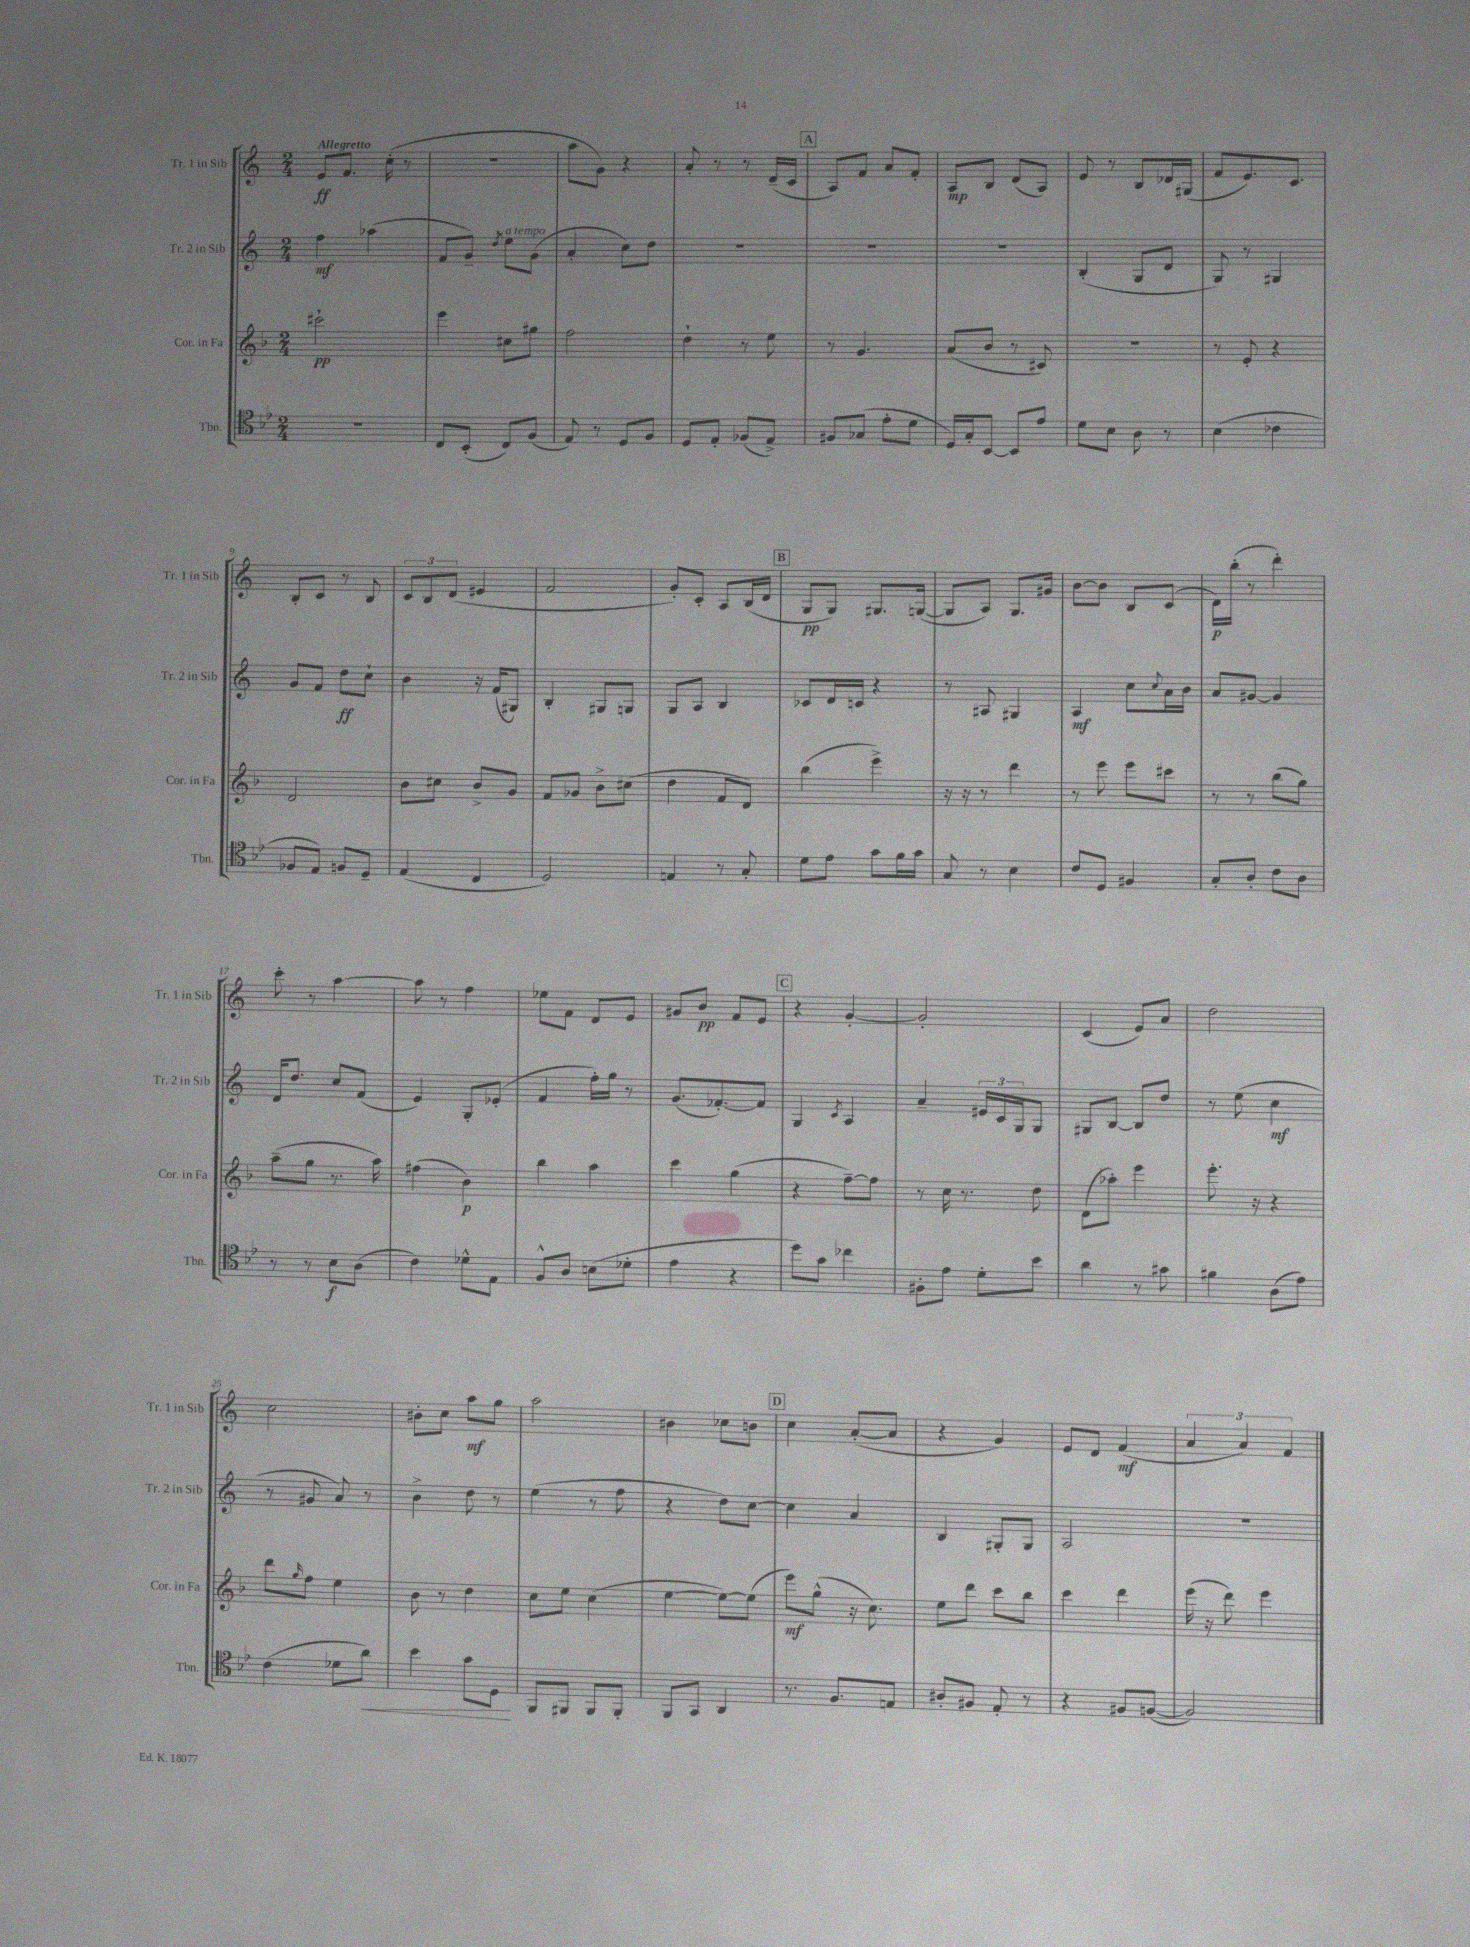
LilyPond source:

<<
\new StaffGroup <<
\new Staff = "s0" \with { instrumentName = "Tr. 1 in Sib" shortInstrumentName = "Tr. 1 in Sib" } {
    \clef treble \key c \major \numericTimeSignature \time 2/4 \tempo "Allegretto"
    e'8\ff f'8. c''16-.( r8 |
    R2 |
    a''8 g'8) r4 |
    a'8-. r8 r8 d'16--( c'16 |
    \mark \markup { \box "A" } a8) f'8 a'8 f'8-. |
    a8\mp b8 d'8( a8) |
    e'8 r8 b8 des'16 gis16( |
    f'8 e'8.) c'8. |
    b8-. c'8 r8 b8 |
    \tuplet 3/2 { c'8 b8 d'8( } eis'4 |
    f'2 |
    g'8-.) c'8-. a8 b16( d'16 |
    \mark \markup { \box "B" } g8\pp g8) gis8. g16~( |
    g8 a8) g8. gis'16 |
    b'8~ b'8 b8 c'8( |
    d'16\p) b''16-.( r8 d'''4-.) |
    c'''8-. r8 a''4~ |
    a''8 r8 f''4 |
    ees''8 f'8 d'8 e'8 |
    gis'8 b'8\pp f'8 e'8 |
    \mark \markup { \box "C" } r4 g'4~-. |
    g'2-. |
    c'4( e'8) a'8 |
    d''2 |
    c''2 |
    bis'8-. c''8 a''8\mf g''8 |
    a''2 |
    bis'4 ces''8 b'8 |
    \mark \markup { \box "D" } c''4 a'8~-.( a'8 |
    r4 g'4) |
    e'8 d'8 f'4\mf( |
    \tuplet 3/2 { a'4 a'4) f'4 } \bar "|." |
}
\new Staff = "s1" \with { instrumentName = "Tr. 2 in Sib" shortInstrumentName = "Tr. 2 in Sib" } {
    \clef treble \key c \major \numericTimeSignature \time 2/4
    f''4\mf aes''4( |
    f'8 g'8--) \acciaccatura { d''8 } e''8^\markup { \italic "a tempo" } g'8( |
    a'4-. c''8) d''8 |
    R2 |
    \mark \markup { \box "A" } R2 |
    R2 |
    b4-.( g8 d'8 |
    g8) r8 gis4 |
    g'8 f'8 d''8\ff c''8-! |
    b'4 r16 f'16( gis8) |
    b4-. gis8 g8 |
    g8 a8 b4 |
    \mark \markup { \box "B" } ces'8 d'16 c'16 r4 |
    r8 ais8 gis4 |
    a4\mf c''8 \appoggiatura { c''8 } a'16 b'16 |
    a'8 gis'8~ gis'4 |
    d'16 d''8. c''8 f'8( |
    e'4) g8-. ees'8-.( |
    f'4 f''16-.) g''16 r8 |
    g'8.( fes'8.~-.) fes'8 |
    \mark \markup { \box "C" } g4 \acciaccatura { c'8 } a4 |
    a'4-- \tuplet 3/2 { eis'16 c'16 g16 } g8 |
    gis8 b8~ b8 d''8 |
    r8 e''8( c''4\mf |
    r8 gis'8 a'8) r8 |
    b'4-> d''8 r8 |
    e''4( r8 f''8 |
    r4 d''8) c''8~ |
    \mark \markup { \box "D" } c''4 a'4 |
    b4 gis8-. gis8 |
    a2 |
    R2 \bar "|." |
}
\new Staff = "s2" \with { instrumentName = "Cor. in Fa" shortInstrumentName = "Cor. in Fa" } {
    \clef treble \key f \major \numericTimeSignature \time 2/4
    cis'''2-!\pp |
    e'''4 cis''8 gis''8 |
    f''2 |
    d''4-! r8 e''8 |
    \mark \markup { \box "A" } r8 g'4. |
    a'8( bes'8 r8 cis'8) |
    R2 |
    r8 e'8-. r4 |
    d'2 |
    bes'8 cis''8 bes'8-> g'8 |
    f'8 ges'8 bes'8-> cis''8( |
    d''4 f'8 d'8) |
    \mark \markup { \box "B" } bes''4( e'''4->) |
    r16 r16 r8 d'''4 |
    r8 e'''8 e'''8 cis'''8 |
    r8 r8 bes''8( g''8) |
    a''8--( g''8 r8. a''16) |
    fis''4( bes'4\p) |
    bes''4 a''4 |
    c'''4 g''4( |
    \mark \markup { \box "C" } r4 f''8~--) f''8 |
    r8 c''16 r8. d''8 |
    d'8( aes''8-.) e'''4 |
    e'''8.-. r16 r4 |
    d'''8 \grace { g''16 } f''8 e''4 |
    bes'8 r8 d''4 |
    c''8 e''8 c''4( |
    e''4~ e''8~) e''8( |
    \mark \markup { \box "D" } e'''8\mf) g''8-^( r16 c''8.) |
    e''8 d'''8 c'''8 bes''8 |
    c'''4 d'''4 |
    e'''16( r16 d'''8) e'''4 \bar "|." |
}
\new Staff = "s3" \with { instrumentName = "Tbn." shortInstrumentName = "Tbn." } {
    \clef tenor \key bes \major \numericTimeSignature \time 2/4
    R2 |
    c8 bes,8-.( c8) f8( |
    ees8) r8 d8 f8 |
    d8 ees8-. fes8( ees8->) |
    \mark \markup { \box "A" } fis8 ges8( ees'8-. d'8 |
    d16) g16-. bes,8~ bes,8 ees'8 |
    d'8 bes8 a8 r8 |
    bes4( ces'4 |
    fes8 ees8) f8 d8-- |
    ees4( c4 |
    d2) |
    e4 r8 g8-. |
    \mark \markup { \box "B" } d'8 ees'8 g'8 f'16 g'16 |
    g8 r8 bes4 |
    c'8 d8 fis4 |
    g8-. a8-. c'8 a8 |
    r8 r8 bes8\f a8( |
    c'4) des'8-^ ees8 |
    f8-^ a8 b8( des'8-. |
    ees'4 r4 |
    \mark \markup { \box "C" } d''8) g'8 ces''4 |
    fis8-. ees'8 d'8-. bes'8 |
    a'4 r8 gis'8 |
    fis'4 a8( ees'8) |
    c'4( des'8 a'8\<) |
    bes'4 g'8 d8\! |
    f,8 fis,8 fis,8 fis,8-. |
    f,8 g,8 a,4 |
    \mark \markup { \box "D" } r8. f8. e8 |
    ais8-. fis8 ees8-. r8 |
    r4 fis8 f8~( |
    f2) \bar "|." |
}
>>
>>
